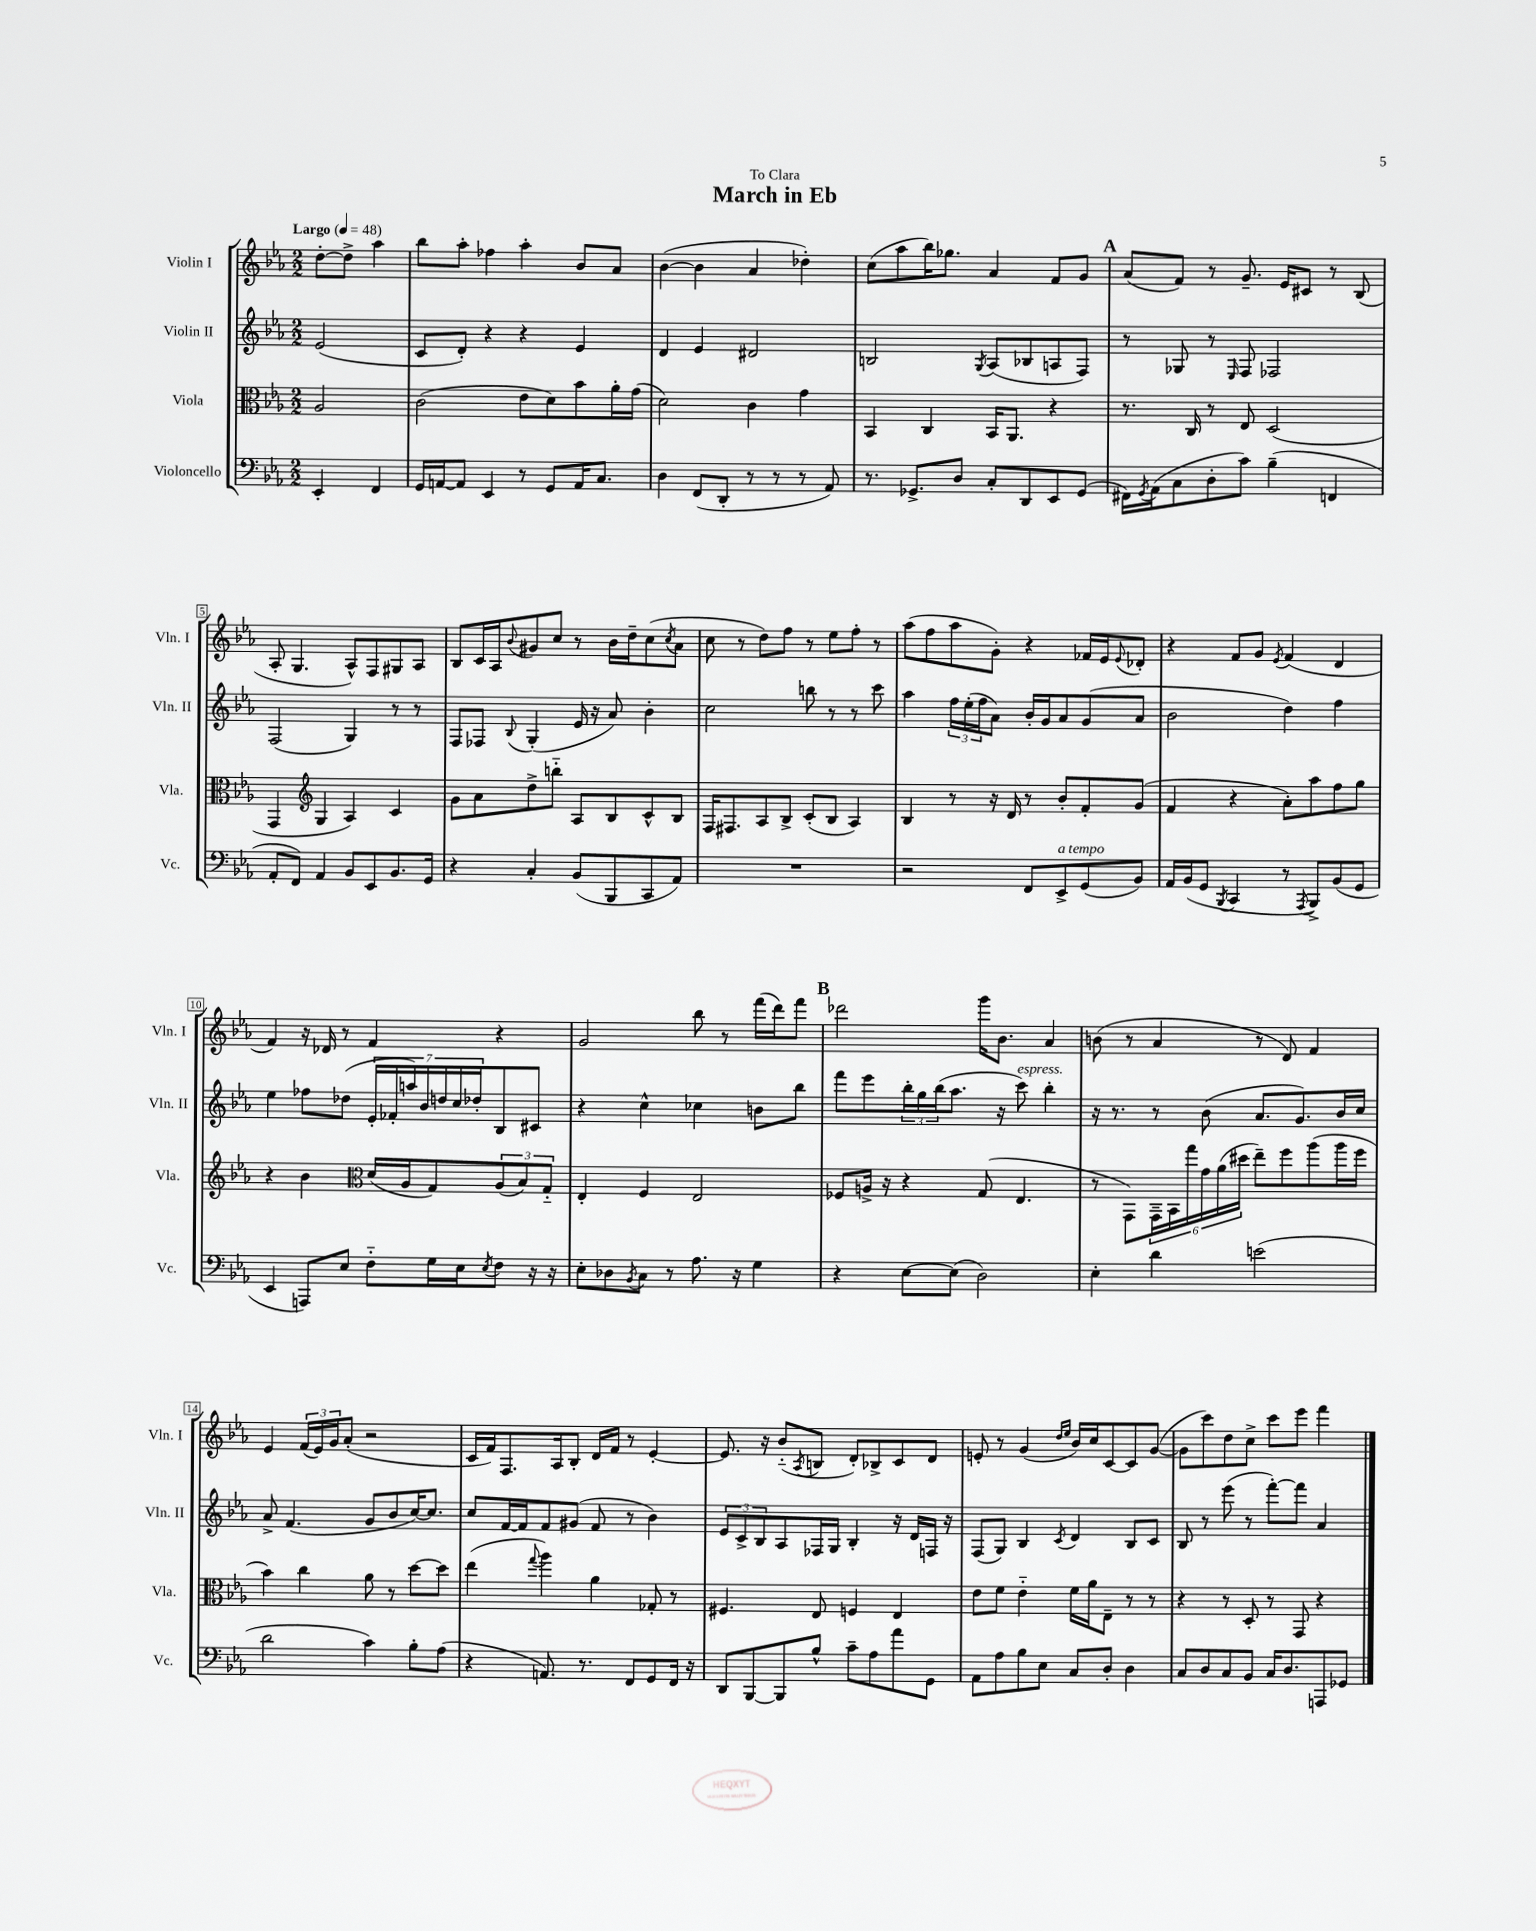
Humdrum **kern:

**kern	**kern	**kern	**kern
*staff4	*staff3	*staff2	*staff1
*clefF4	*clefC3	*clefG2	*clefG2
*k[b-e-a-]	*k[b-e-a-]	*k[b-e-a-]	*k[b-e-a-]
*M2/2	*M2/2	*M2/2	*M2/2
*MM48	*MM48	*MM48	*MM48
4EE-'/	2A-/	(2e-/	[8dd'\L
.	.	.	8dd^\]J
4FF/	.	.	4aa-\
=	=	=	=
16GG/LL	(2c\	8c/L	8bb-\L
[16AA/J	.	.	.
8AA/]J	.	8d'/J)	8aa-'\J
4EE-/	.	4r	4ff-\
8r	8e-\L	4r	4aa-'\
8GG/L	8d\)	.	.
16AA/K	8b-\	4e-/	8b-/L
8.C/J	.	.	.
.	16a-'\L	.	8a-/J
.	(16g\JJ	.	.
=	=	=	=
4D\	2d\)	4d/	([4b-\
(8FF/L	.	4e-/	4b-\]
8DD'/J	.	.	.
8r	4c\	2d#/	4a-/
8r	.	.	.
8r	4g\	.	4dd-'\)
8AA-/)	.	.	.
=	=	=	=
8.r	4BB-/	2B/	(8cc\L
.	.	.	8aa-\
8.GG-^/L	.	.	.
.	4C/	.	16bb-\K)
.	.	.	8.gg-\J
8D/J	.	.	.
.	.	8qG/	.
8C'/L	16BB-/LK	(8A-/L	4a-/
.	8.AA-/J	.	.
8DD/	.	8B-/	.
8EE-/	4r	8A/	8f/L
(8GG-/J	.	8F/J)	8g/J
=	=	=	=
16FF#\LL)	8.r	8r	(8a-/L
8qGG/	.	.	.
(16AA-\J	.	.	.
8C\	.	8G-/	8f/J)
.	16C/	.	.
8D'\	8r	8r	8r
.	.	16qqE-/	.
8c\J)	8E-/	8F/	8.g~/
(4B-~\	(2D/	2F-/	.
.	.	.	16e-/LK
.	.	.	8c#/J
4FF/	.	.	8r
.	.	.	(8B-/
=	=	=	=
8AA-'/L	4GG/	(2F/	8A-'/
8FF/J)	.	.	4.G/
*	*clefG2	*	*
4AA-/	4G/	.	.
8BB-/L	4A-/)	4G/)	8A-^^/L)
8EE-/	.	.	8F/
8.BB-/	4c/	8r	8G#/
.	.	8r	8A-/J
16GG/Jk	.	.	.
=	=	=	=
4r	8g\L	8F/L	8B-/L
.	8a-\	8F-/J	16c/L
.	.	.	16A-/J
.	.	8qqB-/	8qqb-/
4C'/	8dd^\	(4G'/	8g#/
.	8bb'~\J	.	8cc/J
(8BB-/L	8A-/L	16e-/	8r
.	.	16r	.
8BBB-/	8B-/	8a-/)	16b-\LL
.	.	.	16dd~\J
8CC/	8c^^/	4b-'\	(8cc\
.	.	.	8qcc/
8AA-/J)	8B-/J	.	8a-\J
=	=	=	=
1r	16F/LK	2cc\	8cc\
.	8.F#/	.	.
.	.	.	8r
.	8A-/	.	8dd\L)
.	8B-^/J	.	8ff\J
.	(8c'/L	8bb\	8r
.	8B-/J	8r	8ee-\L
.	4A-/)	8r	8ff'\J
.	.	8ccc\	8r
=	=	=	=
2r	4B-/	4aa-\	(8aa-\L
.	.	.	8ff\
.	8r	24ff\LL	8aa-\
.	.	(24ee-'\	.
.	.	24ff\J	.
.	16r	8a-\J)	8g'\J)
.	16d/	.	.
8FF/L	8r	16b-'/LL	4r
.	.	16g/J	.
8EE-^/	8b-'/L	8a-/	.
(8GG/	8f'/	(8g/	16f-/LL
.	.	.	16e-/J
.	.	.	8qqe-/
8BB-/J)	(8g/J	8a-/J	8d-'/J
=	=	=	=
16AA-/LL	4f/	2b-\	4r
(16BB-/J	.	.	.
8GG/J	.	.	.
8qBBB-/	.	.	.
4CC/	4r	.	8f/L
.	.	.	8g/J
.	.	.	8qe-/
8r	8a-'\L)	4dd\)	(4f/
8qAAA-/	.	.	.
8BBB-^/L)	8aa-\	.	.
(8BB-/	8ff\	4ff\	4d/
8GG/J	8gg\J	.	.
=	=	=	=
4EE-/	4r	4ee-\	4f/)
8AAA/L)	4b-\	8ff-\L	16r
.	.	.	16d-/
8E-/J	.	(8dd-\J	8r
*	*clefC3	*	*
8F'~\L	(16d/LL	28e-'/LL	4f/
.	.	28f-'/	.
.	16A-/J	.	.
.	.	28aa/)	.
.	.	28b-/	.
16G\L	8G/)	.	.
.	.	28dd/	.
.	.	28cc/	.
16E-\J	.	.	.
.	.	28dd-'/J	.
8qE-/	.	.	.
8F\J	(12A-/	8B-/	4r
.	12B-/)	.	.
16r	.	8c#/J	.
.	12G'~/J	.	.
16r	.	.	.
=	=	=	=
8E-'\L	4E-'/	4r	2g/
8D-\	.	.	.
8qBB-/	.	.	.
8C\J	4F/	4cc^^\	.
8r	.	.	.
8.A-\	2E-/	4cc-\	8bb-\
.	.	.	8r
16r	.	.	.
4G\	.	8b\L	(16fff\LL
.	.	.	16ddd\J)
.	.	8bb-\J	8fff\J
=	=	=	=
4r	8F-/L	8fff\L	2ddd-\
.	16A^/Jk	8eee-\	.
.	16r	.	.
[8E-\L	4r	24bb-'\L	.
.	.	24gg\	.
.	.	(24bb-\J	.
(8E-\]J	.	8.aa-\J	.
2D\)	(8G/	.	16ggg\LK
.	.	16r	8.b-\J
.	4.E-/	8ccc\)	.
.	.	4bb-'\	4a-/
=	=	=	=
4E-'\	8r	16r	(8b\
.	.	8.r	.
.	8GG\L)	.	8r
4d\	24GG~\L	8r	4a-/
.	24BB-\	.	.
.	24gg\	.	.
.	24g\	(8b-\	.
.	(24a-\	.	.
.	24dd#\JJ	.	.
(2e\	8ee-~\L)	8.a-/L	8r
.	8ff\	.	8d/)
.	.	8.g/)	.
.	(8aa-\	.	4f/
.	16aa-\L	16b-/L	.
.	16ff\JJ	16cc/JJ	.
=	=	=	=
2d\	4b-\)	8a-^/	4e-/
.	.	(4.f/	.
.	4cc\	.	(24f/LL
.	.	.	24e-/)
.	.	.	24g/J
.	.	.	(8a-'/J
4c\)	8a-\	8g/L	2r
.	8r	8b-/	.
8B-'\L	[8dd\L	[16cc/K)	.
.	.	8.cc/]J	.
(8A-\J	8dd\]J	.	.
=	=	=	=
4r	(4ee-\	8cc/L	16c/LL
.	.	.	16f/J)
.	.	[16f/L	8.F/
.	.	16f/]J	.
.	8qqgg/	.	.
8.AA/)	4aa-\)	8f/	.
.	.	.	16A-/k
.	.	(8g#/J	8B-'/J
8.r	.	.	.
.	4a-\	8f/	16d/LL
.	.	.	16f/JJ
8FF/L	.	8r	8r
8GG/	8G-'/	4b-\)	[4e-'/
16FF/Jk	8r	.	.
16r	.	.	.
=	=	=	=
8DD/L	4.F#/	12e-/L	8.e-/]
.	.	12c^/	.
[8BBB-/	.	.	.
.	.	12B-/	.
.	.	.	16r
8BBB-/]	.	8A-/	(8b-'~/L
.	.	.	8qA-/
8B-^^/J	8E-/	16F-/L	8B/J
.	.	16G/JJ	.
8c~\L	4F/	4B-'/	8d'/L)
8A-\	.	.	8B-^/
8a-\	4E-/	16r	8c/
.	.	16d/LL	.
8GG\J	.	16F/JJ	8d/J
.	.	16r	.
=	=	=	=
8AA-\L	8e-\L	(8F/L	8e'/
8A-\	8f\J	8G/J)	8r
8B-\	4e-'~\	4B-/	(4g/
8E-\J	.	.	.
.	.	.	16qqdd/LL
.	.	8qc/	16qqee-/JJ
8C/L	16f\LL	4d/	16b-/LL)
.	16a-\J	.	16cc/J
8D'/J	8E-~\J	.	[8c/
4D\	8r	8B-/L	8c/]
.	8r	8c/J	([8g/J
=	=	=	=
8C/L	4r	8B-/	8g\]L
8D/	.	8r	8ccc\)
8C/	8r	(8eee-\	8dd\
8BB-/J	8D'/	8r	8cc^\J
16C/LK	8r	[8fff'\L)	8ccc\L
8.D/	.	.	.
.	8GG/	8fff\]J	8eee-\J
8AAA/	4r	4a-/	4fff\
8GG-/J	.	.	.
==	==	==	==
*-	*-	*-	*-
